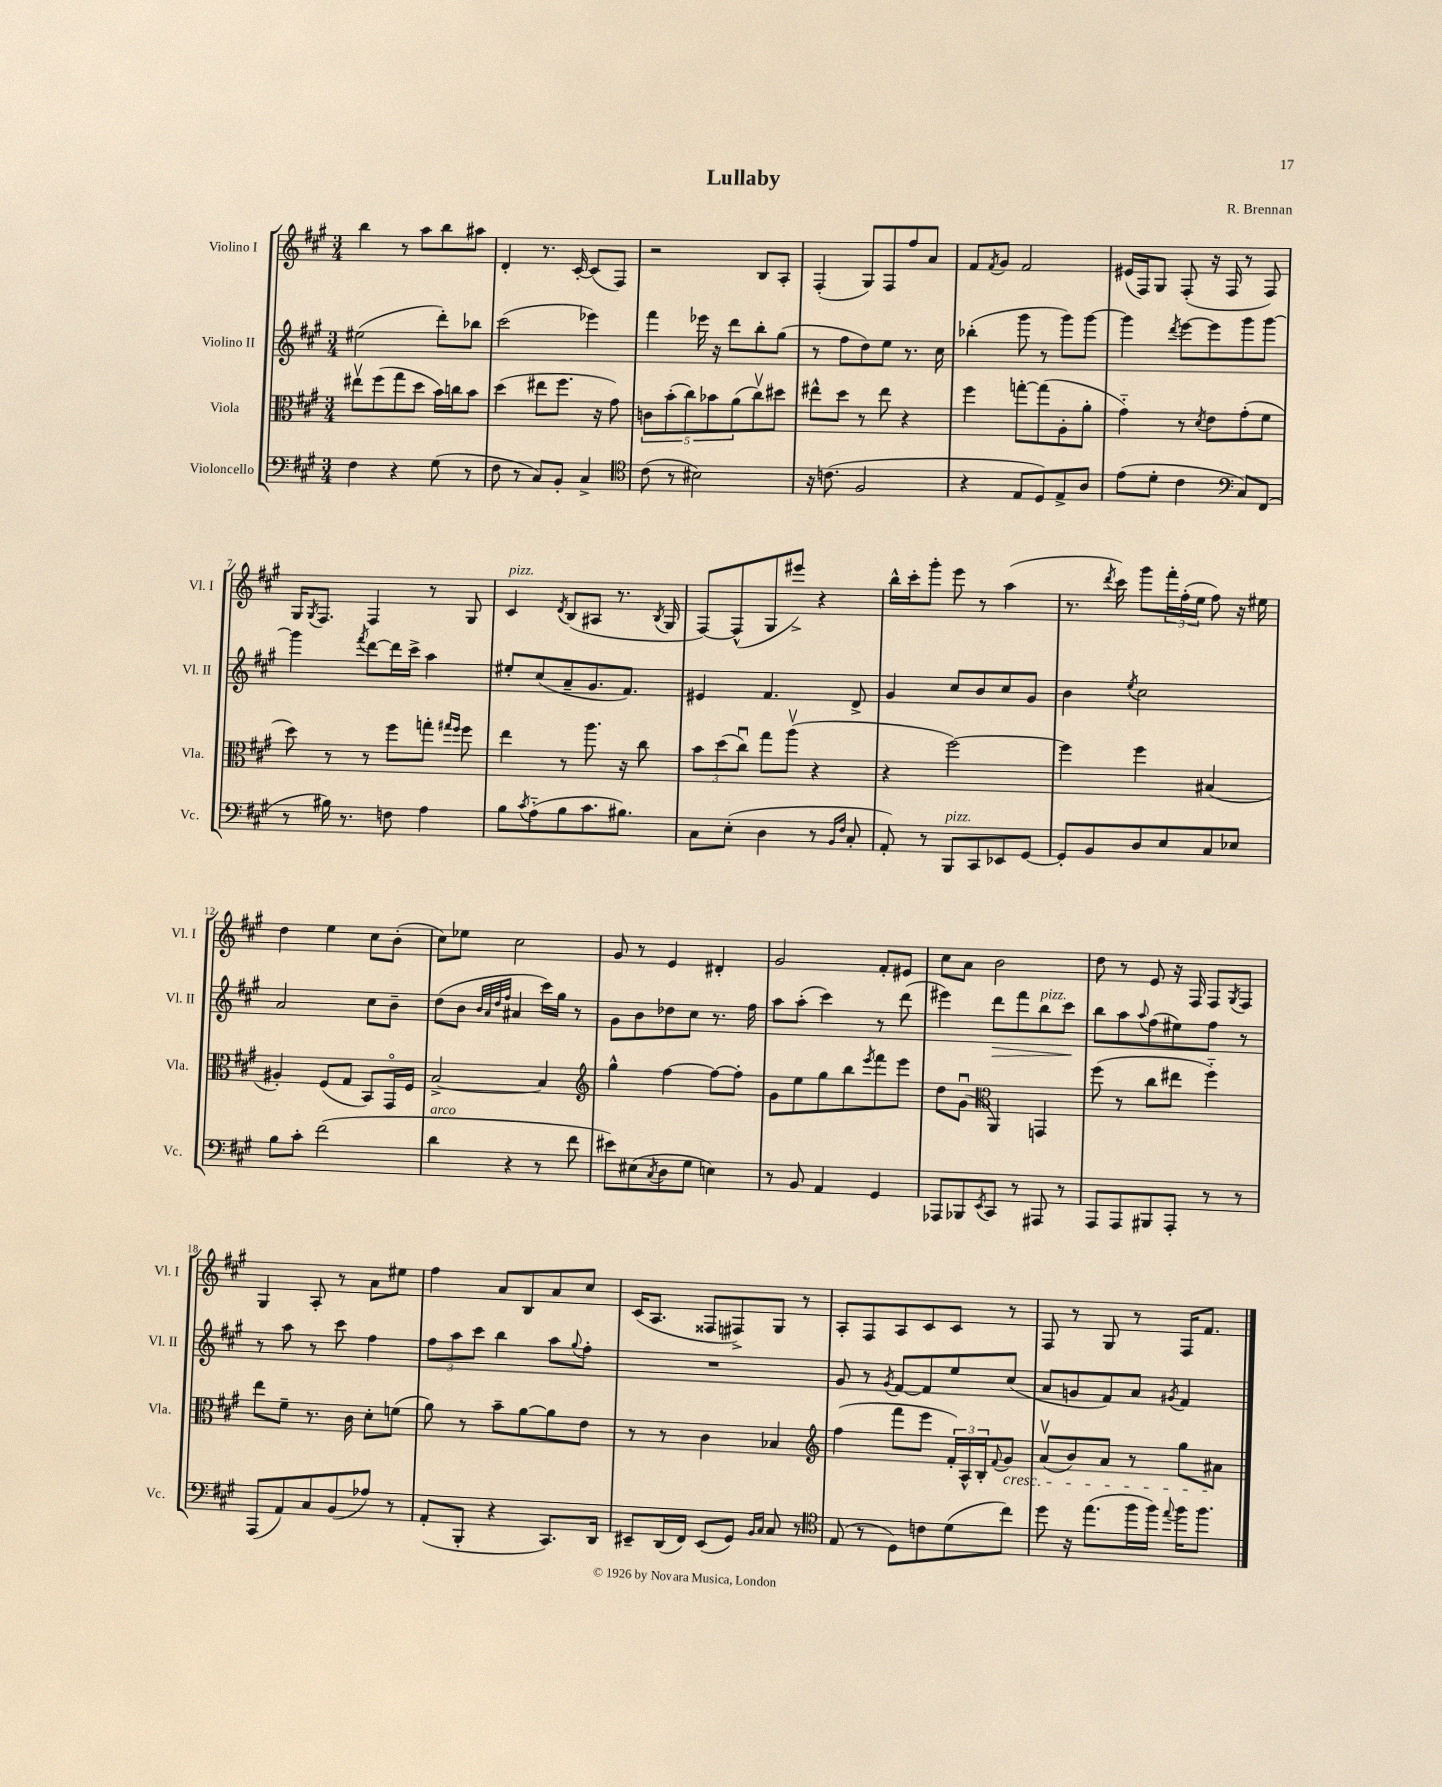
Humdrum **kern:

**kern	**kern	**kern	**kern
*staff4	*staff3	*staff2	*staff1
*clefF4	*clefC3	*clefG2	*clefG2
*k[f#c#g#]	*k[f#c#g#]	*k[f#c#g#]	*k[f#c#g#]
*M3/4	*M3/4	*M3/4	*M3/4
4F#	8ee#v	(2ee#	4bb
.	(8ff#	.	.
4r	8gg#	.	8r
.	8dd	.	8aa
(8G#	16b)	8ddd')	8bb
.	16cc	.	.
8r	8b	8bb-	8aa#
=	=	=	=
8F#	(4dd	(2ccc#	4d'
8r	.	.	.
8C#)	8ee#	.	8.r
8BB'	8.ff#	.	.
.	.	.	[16c#'
4C#^	.	4eee-)	(8c#]
.	16r	.	.
.	8g#)	.	8F#)
=	=	=	=
*clefC4	*	*	*
(8c#	10c	4fff#	2r
.	(10b'	.	.
8r	.	.	.
.	10cc#)	.	.
2B#)	.	16eee-	.
.	10b-	.	.
.	.	16r	.
.	.	8ddd	.
.	(10a	.	.
.	8cc#v)	8bb'	8B
.	8dd#	(8gg#	8A'
=	=	=	=
16r	8ee#^^	8r	(4F#'
(8.c	.	.	.
.	8dd	8ff#	.
2F#	8r	8dd)	8G#)
.	8ee#	8ee	8F#
.	4r	8.r	8ff#
.	.	.	8a
.	.	16cc#	.
=	=	=	=
4r	4ff#	(4bb-'	8f#
.	.	.	8qf#
.	.	.	8g#
8E	[8gg'	8ggg#	2f#
8D)	(8gg]	8r	.
8E^	8A'	8ggg#)	.
8A	8a'	[8ggg#	.
=	=	=	=
(8e	4g#'~)	4ggg#]	(16e#
.	.	.	16F#)
8d'	.	.	8G#
.	.	8qddd	.
4c#	8r	[8eee	(8F#'
.	8qd	.	.
.	8e	8eee]	16r
.	.	.	16F#
*clefF4	*	*	*
8C#)	(8g#'	8ggg#	8r
(8FF#	8f#	[8ggg#	8F#)
=	=	=	=
8r	8dd)	4ggg#]	16G#
.	.	.	8qG#
.	.	.	8.F#
16B#)	8r	.	.
8.r	.	.	.
.	.	8qfff#	.
.	8r	[8ddd	4F#
8F	8ff#	16ddd]	.
.	.	16ccc#^	.
4A	8gg'	4aa	8r
.	16qqgg#	.	.
.	16qqff#	.	.
.	8ff#	.	8G#
=	=	=	=
8B	4ee	8ee#'	4c#
8qc#	.	.	.
(8A'~	.	(8cc#	.
.	.	.	8qd
8B	8r	8a~	(8B
8.c#	8.aa	8.g#	8A#
.	.	.	8.r
8.B#)	16r	8.f#)	.
.	8cc#	.	.
.	.	.	8qB
.	.	.	16G#
=	=	=	=
8C#	12b	4e#	[8F#)
.	(12dd	.	.
(8E'	.	.	(8F#^^]
.	12cc#u)	.	.
4D	8gg#	4.f#	8G#
.	(8aav	.	8eee#^)
8r	4r	.	4r
16qqBB	.	.	.
16qqF#	.	.	.
8C#'	.	8d^	.
=	=	=	=
8AA')	4r	4g#	16bb^^
.	.	.	16ccc#'
8r	.	.	8ggg#'
8BBB	[2ff#)	8cc#	8eee
8CC#	.	8b	8r
8EE-	.	8cc#	(4aa
[8GG#	.	8g#	.
=	=	=	=
8GG#']	4ff#]	4b	8.r
8BB	.	.	.
.	.	.	8qddd
.	.	.	16ccc#)
.	.	8qee	.
8D	4ff#	2cc#	8ggg#
8E	.	.	24fff#'
.	.	.	(24ff#'
.	.	.	24ee
8C#	(4B#	.	8ff#)
8E-	.	.	16r
.	.	.	16ee#
=	=	=	=
8B	4A#')	2a	4dd
8c#'	.	.	.
(2f#	(8F#	.	4ee
.	8G#	.	.
.	8BB)	8cc#	8cc#
.	16GG#o	8b~	(8b'
.	16F#	.	.
=	=	=	=
4d	[2B^	(8dd	8cc#)
.	.	8b	8ee-
.	.	32qqb	.
.	.	32qqa	.
.	.	32qqdd	.
.	.	32qqff#	.
4r	.	4a#	2cc#
8r	4B]	16ccc#)	.
.	.	16gg#	.
8f#	.	8r	.
=	=	=	=
*	*clefG2	*	*
8e#)	4gg#^^	8g#	8g#
(8E#	.	8b	8r
8qC#	.	.	.
8D	[4ff#	8dd-	4e
8G#	.	8cc#	.
4E)	8ff#_	8.r	4d#'
.	8ff#']	.	.
.	.	16ff#	.
=	=	=	=
8r	8g#	8aa	2g#
8BB	8ee	(8aa'	.
4AA	8gg#	4ccc#)	.
.	8bb	.	.
.	8qeee	.	.
4GG#	8fff#	8r	8f#'
.	8eee	(8ddd	8e#
=	=	=	=
8AAA-	8dd	4eee#)	8cc#
8BBB-	(8g#u	.	8a
*	*clefC3	*	*
8qEE	.	.	.
8CC#	4AA)	8ddd	2b
8r	.	8fff#	.
8AAA#	4GG	8bb	.
8r	.	8ccc#	.
=	=	=	=
8AAA	(8ff#	8bb	8dd
8AAA	8r	8aa	8r
.	.	8qqaa	.
8BBB#	8cc#	(8ff#	8e
8AAA'	8ee#	8ee#)	16r
.	.	.	16F#
8r	4ff#'~)	8ff#	8F#
.	.	.	8qG#
8r	.	8r	8F#
=	=	=	=
(8AAA	8ee	8r	4G#
8AA)	8f#~	8aa	.
8C#	8.r	8r	8A'
(8BB	.	8ccc#	8r
.	16c#	.	.
8A-)	8d'	4ff#	8a
8r	(8f	.	8ee#
=	=	=	=
(8AA'	8a)	12ff#	4ff#
.	.	12aa	.
8BBB'	8r	.	.
.	.	12ccc#	.
4r	8b~	4bb	8a
.	[8a	.	8B
8.CC#)	8a]	8aa	8a
.	.	8qqgg#	.
.	8e	8ff#'	8cc#
16DD	.	.	.
=	=	=	=
8EE#~	8r	2.r	(16c#
.	.	.	8.A
(16DD	8r	.	.
16FF#)	.	.	.
(8EE#	4c#	.	8F##
8GG#)	.	.	8F#^)
16qqBB	.	.	.
16qqC#	.	.	.
8C#	4B-	.	8G#
8r	.	.	8r
=	=	=	=
*clefC4	*clefG2	*	*
(8E	(4ff#	8g#	8A'
8r	.	8r	8F#
.	.	8qg#	.
8D)	8fff#	[8f#	8A
8c	8eee	8f#]	8c#
(8d	24f#')	8ee	8c#
.	24A^^	.	.
.	24B'	.	.
.	8qqf#	.	.
8cc#)	8g#	(8cc#	8r
=	=	=	=
8dd	(8av	8a	8F#
16r	8b)	8g	8r
(8.ee	.	.	.
.	8a	8f#)	8G#
16ff#	8r	8a	8r
16ff#)	.	.	.
8qqee	.	8qg#	.
16ff#	8gg#	4f#	16F#
8.ff#	.	.	8.f#
.	8a#	.	.
==	==	==	==
*-	*-	*-	*-
